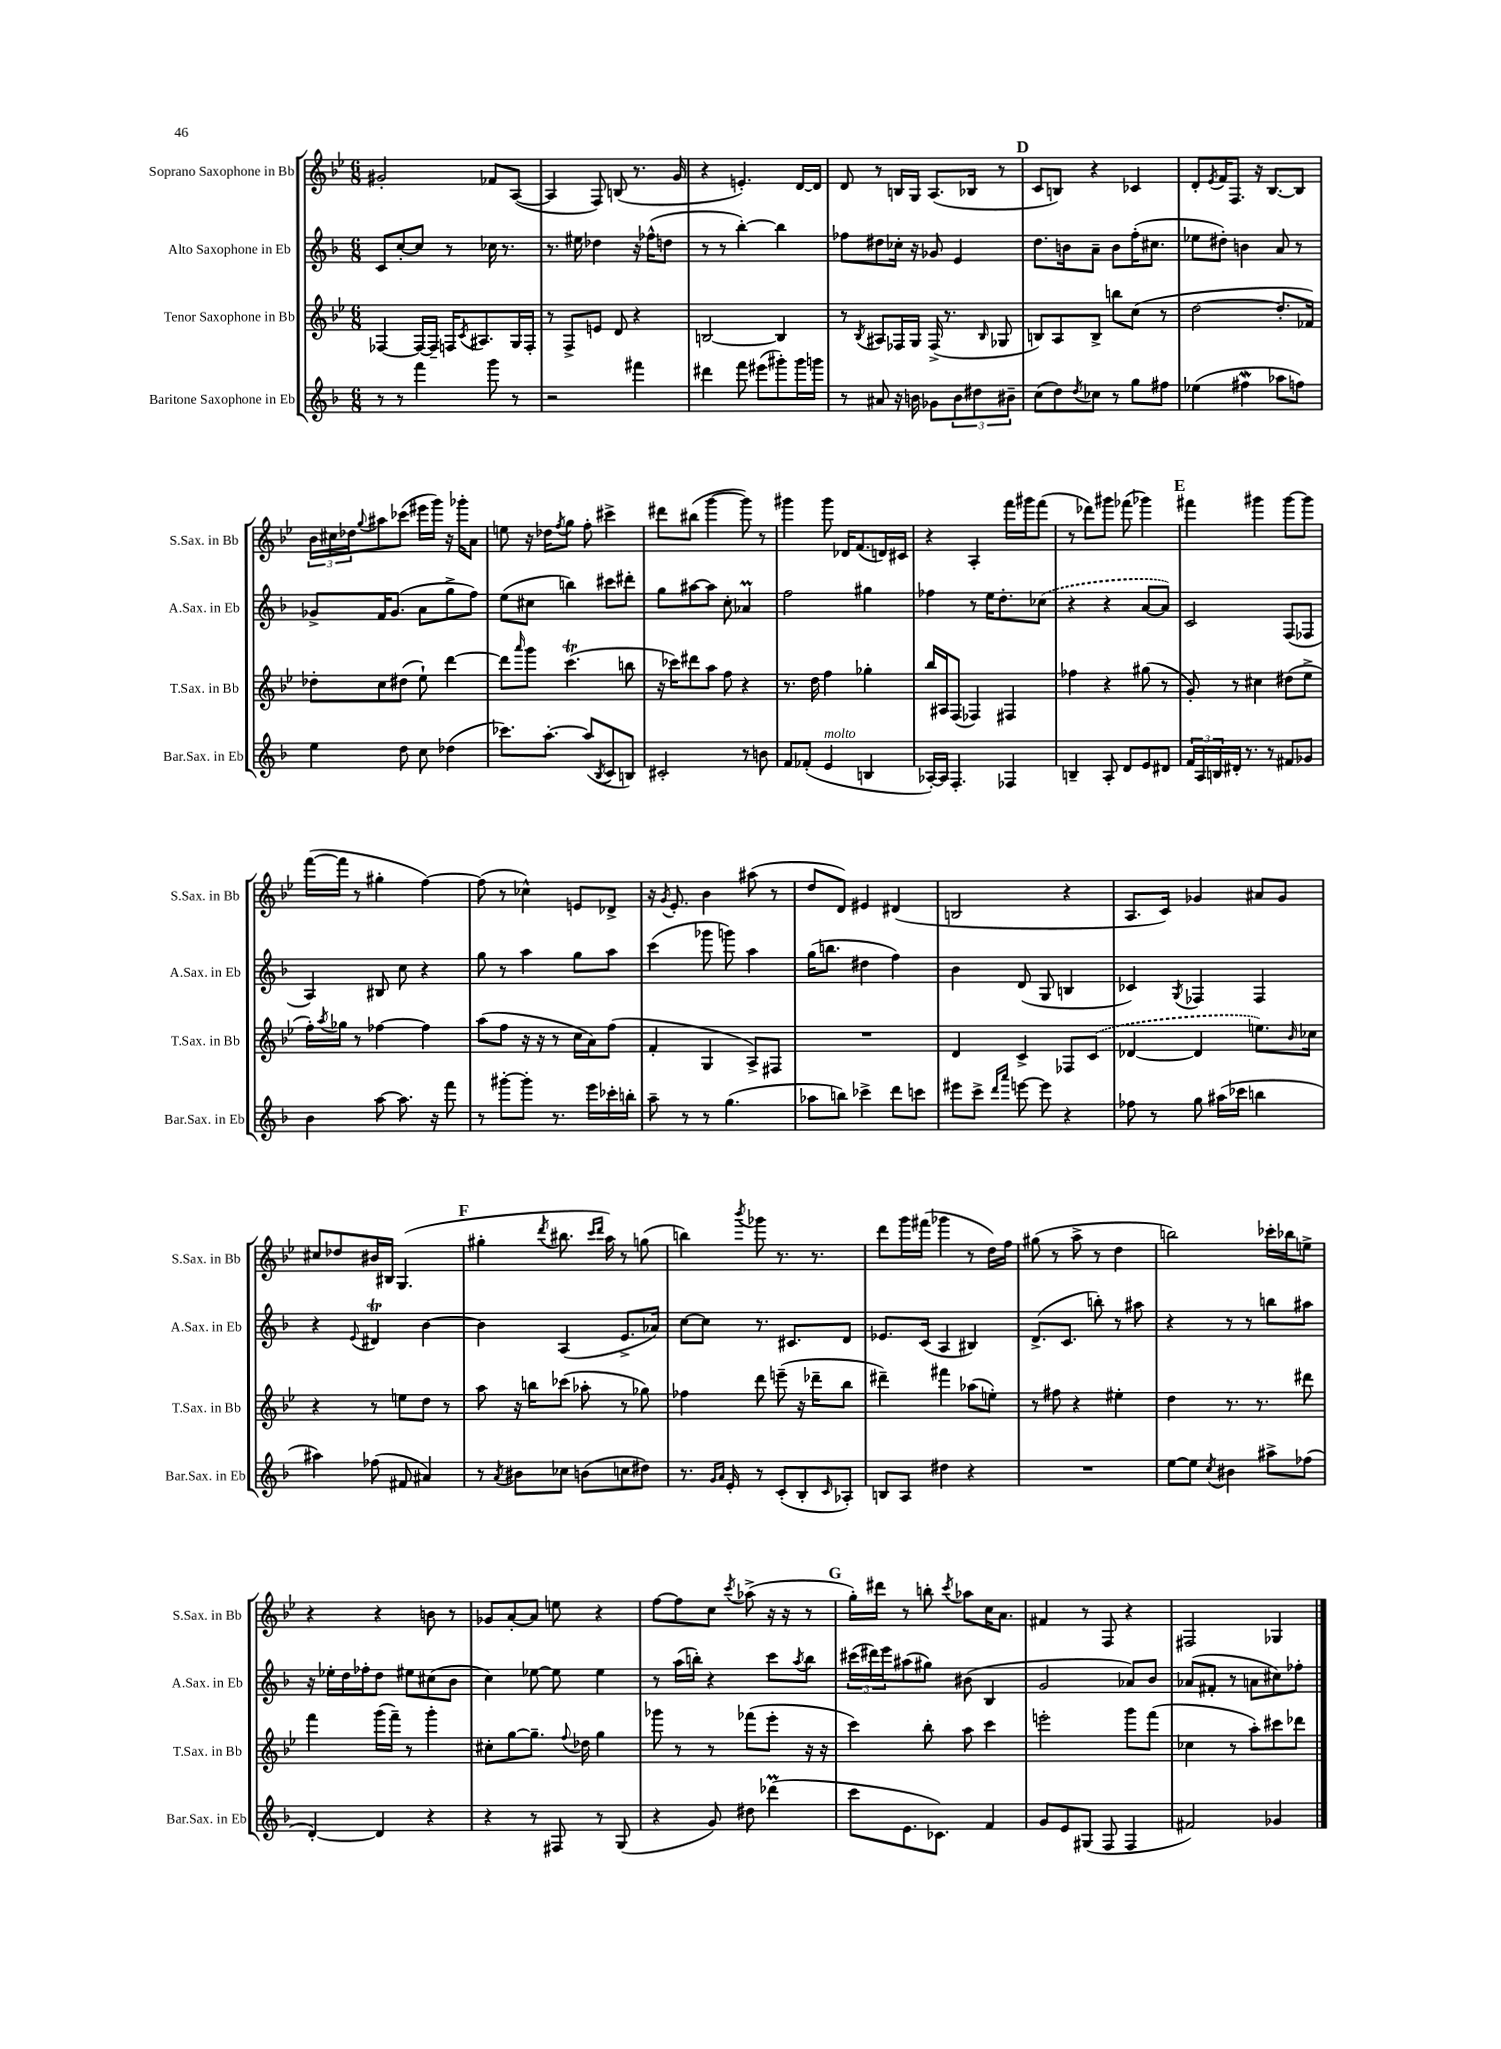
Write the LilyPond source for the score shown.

<<
\new StaffGroup <<
\new Staff = "s0" \with { instrumentName = "Soprano Saxophone in Bb" shortInstrumentName = "S.Sax. in Bb" } {
    \clef treble \key bes \major \numericTimeSignature \time 6/8
    gis'2-. fes'8 a8~( |
    a4 f8) b8( r8. g'16 |
    r4 e'4.-.) d'16~ d'16 |
    d'8 r8 b16 g16 a8.( bes16 r8 |
    \mark \markup { \bold "D" } c'8 b8) r4 ces'4 |
    d'8-. \acciaccatura { ees'8 } f'16 f8. r16 bes8.~ bes8 |
    \tuplet 3/2 { bes'16 cis''16 des''16 } \appoggiatura { g''8 } ais''8 ces'''8( eis'''16 g'''16) r16 ges'''16-. a'8 |
    e''8 r16 des''16 \acciaccatura { f''8 } g''8 f''8-. cis'''4-> |
    dis'''8 bis''8( g'''4~ g'''8) r8 |
    gis'''4 gis'''8 des'16 f'8.( d'16) cis'16 |
    r4 a4-. f'''16 gis'''16 f'''8( |
    r8 des'''8) gis'''8 fes'''8( ges'''4) |
    \mark \markup { \bold "E" } fis'''4 gis'''4 gis'''8~ gis'''8 |
    f'''16~( f'''16 r8 gis''4-. f''4~) |
    f''8( r8 ces''4-^) e'8 des'8-> |
    r16 \acciaccatura { g'8 } ees'8.-. bes'4 ais''8( r8 |
    d''8 d'8) eis'4 dis'4( |
    b2 r4 |
    a8. c'16) ges'4 ais'8 ges'8 |
    cis''8 des''8 bis'16 bis16 g4.( |
    \mark \markup { \bold "F" } gis''4-. \acciaccatura { d'''8 } bis''8. \grace { c'''16 d'''16 } a''16) r8 g''8( |
    b''4) \acciaccatura { bes'''8 } ges'''8 r8. r8. |
    d'''8 g'''16 fis'''16( ges'''4 r8 d''16) f''16 |
    gis''8( r8 a''8-> r8 d''4 |
    b''2) ces'''16-. bes''16 e''8-> |
    r4 r4 b'8 r8 |
    ges'8 a'8~-. a'8 e''8 r4 |
    f''8~ f''8 c''8 \acciaccatura { c'''8 } aes''8->( r16 r16 r8 |
    \mark \markup { \bold "G" } g''16-.) dis'''16 r8 b''8-. \acciaccatura { c'''8 } aes''8 c''16 a'8. |
    fis'4 r8 f8 r4 |
    fis2 ges4 \bar "|." |
}
\new Staff = "s1" \with { instrumentName = "Alto Saxophone in Eb" shortInstrumentName = "A.Sax. in Eb" } {
    \clef treble \key f \major \numericTimeSignature \time 6/8
    c'8 c''8~-. c''8 r8 ces''16 r8. |
    r8. eis''16 des''4 r16 fes''16-^( d''8 |
    r8 r8 bes''4~-.) bes''4 |
    fes''8 dis''8 ces''16-. r16 ges'8 e'4 |
    \mark \markup { \bold "D" } d''8. b'16 a'8-- b'8 f''16-.( cis''8. |
    ees''8 dis''8-.) b'4 a'8 r8 |
    ges'8-> f'16 ges'8.( a'8 g''8-> f''8) |
    e''8( cis''8 b''4) cis'''8 dis'''8-. |
    g''8 ais''8~ ais''8 c''8-. aes'4\prall |
    f''2 gis''4 |
    fes''4 r8 e''16 d''8.-. \once \slurDashed ces''8( |
    r4 r4 a'8~ a'8) |
    \mark \markup { \bold "E" } c'2 f8( fes8 |
    a4) bis8 c''8 r4 |
    g''8 r8 a''4 g''8 a''8 |
    c'''4( ges'''8 g'''8) a''4 |
    g''16( b''8. dis''4 f''4) |
    bes'4 d'8( g8 b4 |
    ces'4) \acciaccatura { g8 } fes4 fes4 |
    r4 \appoggiatura { e'8 } dis'4\trill bes'4~ |
    \mark \markup { \bold "F" } bes'4 a4( e'8.-> aes'16) |
    c''8~ c''8 r8. cis'8. d'8 |
    ees'8. c'16( a4 bis4) |
    d'8.->( c'8. b''8-.) r8 ais''8 |
    r4 r8 r8 b''8 ais''8 |
    r16 ees''16-. d''16 fes''16-. d''8 eis''8 cis''8( bes'8 |
    c''4) ees''8~ ees''8 ees''4 |
    r8 a''16( b''16-.) r4 c'''8 \acciaccatura { a''8 } b''8 |
    \mark \markup { \bold "G" } \tuplet 3/2 { cis'''16( dis'''16) e'''16 } ais''8( gis''8) bis'8( bes4 |
    g'2 aes'8) bes'8 |
    aes'8( fis'8-. r8 a'8 cis''8) fes''8-. \bar "|." |
}
\new Staff = "s2" \with { instrumentName = "Tenor Saxophone in Bb" shortInstrumentName = "T.Sax. in Bb" } {
    \clef treble \key bes \major \numericTimeSignature \time 6/8
    fes4~ fes16~ fes16-- f16 \acciaccatura { c'8 } ais8. g16 f16-. |
    r8 f8-> e'8 d'8 r4 |
    b2~ b4 |
    r8 \acciaccatura { bes8 } ais8 fes16 g16 fes16->( r8. \grace { bes16 } ges8 |
    \mark \markup { \bold "D" } b8) a8 b8-> b''8 c''8( r8 |
    d''2~ d''8.-. fes'16) |
    des''8-. c''8 dis''8( ees''8-!) d'''4~ |
    d'''8 \grace { a'''16 } g'''8 c'''4.\trill( b''8 |
    r16 ces'''16) dis'''8 a''8 f''8 r4 |
    r8. d''16 f''4 ges''4-. |
    bes''16 ais16 f8( fes4) fis4 |
    fes''4 r4 gis''8( r8 |
    \mark \markup { \bold "E" } g'8-.) r8 cis''4 dis''8( ees''8-> |
    f''16-.) \acciaccatura { a''8 } ges''16 r8 fes''4~ fes''4 |
    a''8( f''8 r16 r16 r8 c''16 a'16) f''8( |
    f'4-. g4 a8->) fis8 |
    R2. |
    d'4 c'4-> fes8 \once \slurDashed c'8( |
    des'4~ des'4 e''8.) \grace { bes'16 } ces''16 |
    r4 r8 e''8 d''8 r8 |
    \mark \markup { \bold "F" } a''8 r16 b''16 ces'''8( aes''8-. r8 ges''8) |
    fes''4 d'''8 e'''8--( r16 des'''16-- bes''8 |
    dis'''4--) fis'''4 aes''8( e''8-.) |
    r8 fis''8 r4 eis''4-. |
    d''4 r8. r8. dis'''8 |
    f'''4 g'''16( f'''16--) r8 g'''4-. |
    cis''8-. g''8~ g''8.-- \appoggiatura { f''8 } des''16 g''4 |
    ges'''8 r8 r8 fes'''8( ees'''8-. r16 r16 |
    \mark \markup { \bold "G" } c'''4) bes''8-. a''8 c'''4 |
    e'''2-. g'''8 f'''8( |
    ces''4 r8 a''8-.) cis'''8 des'''8 \bar "|." |
}
\new Staff = "s3" \with { instrumentName = "Baritone Saxophone in Eb" shortInstrumentName = "Bar.Sax. in Eb" } {
    \clef treble \key f \major \numericTimeSignature \time 6/8
    r8 r8 f'''4 g'''8 r8 |
    r2 fis'''4 |
    dis'''4 f'''8 eis'''8( gis'''8-.) gis'''16 g'''16 |
    r8 ais'8 r16 b'16 ges'8 \tuplet 3/2 { b'8 dis''8 bis'8-- } |
    \mark \markup { \bold "D" } c''8( d''8) \acciaccatura { d''8 } ces''8 r8 g''8 fis''8 |
    ees''4( fis''4\mordent aes''8 f''8) |
    e''4 d''8 c''8 des''4( |
    ces'''8.) a''8.~-. a''8( \acciaccatura { bes8 } c'8 b8) |
    cis'2-. r8 b'8 |
    f'8 fes'8-.( e'4^\markup { \italic "molto" } b4 |
    aes16~-.) aes16 f4.-. fes4 |
    b4-- a8-. d'8 e'8 dis'8 |
    \mark \markup { \bold "E" } \tuplet 3/2 { f'16 a16 b16 } dis'16-. r8. r8 fis'8 ges'8 |
    bes'4 a''8~ a''8. r16 f'''8 |
    r8 gis'''8~-. gis'''8-. r8. e'''16 ces'''16-. b''16-. |
    a''8-- r8 r8 g''4.( |
    aes''8 b''8) ces'''4-> d'''8 c'''8 |
    eis'''8 c'''8-> \grace { d'''16 a'''16 } e'''8~ e'''8 r4 |
    fes''8 r8 g''8 ais''16( ces'''16 b''4 |
    ais''4) fes''8( fis'8 ais'4) |
    \mark \markup { \bold "F" } r8 \acciaccatura { a'8 } bis'8 ces''8 b'8( c''8 dis''8) |
    r8. \grace { g'16 a'16 } e'16-. r8 c'8-.( bes8-. \grace { c'16 } aes8-.) |
    b8 a8 dis''4 r4 |
    R2. |
    e''8~ e''8 \acciaccatura { c''8 } bis'4 ais''8-> fes''8( |
    d'4~-.) d'4 r4 |
    r4 r8 fis8 r8 g8( |
    r4 g'8) dis''8 des'''4\prall( |
    \mark \markup { \bold "G" } c'''8 e'8. ces'8.) f'4 |
    g'8 e'8 gis8( f8 f4 |
    fis'2) ges'4 \bar "|." |
}
>>
>>
\layout { \context { \Score \remove "Bar_number_engraver" } }
